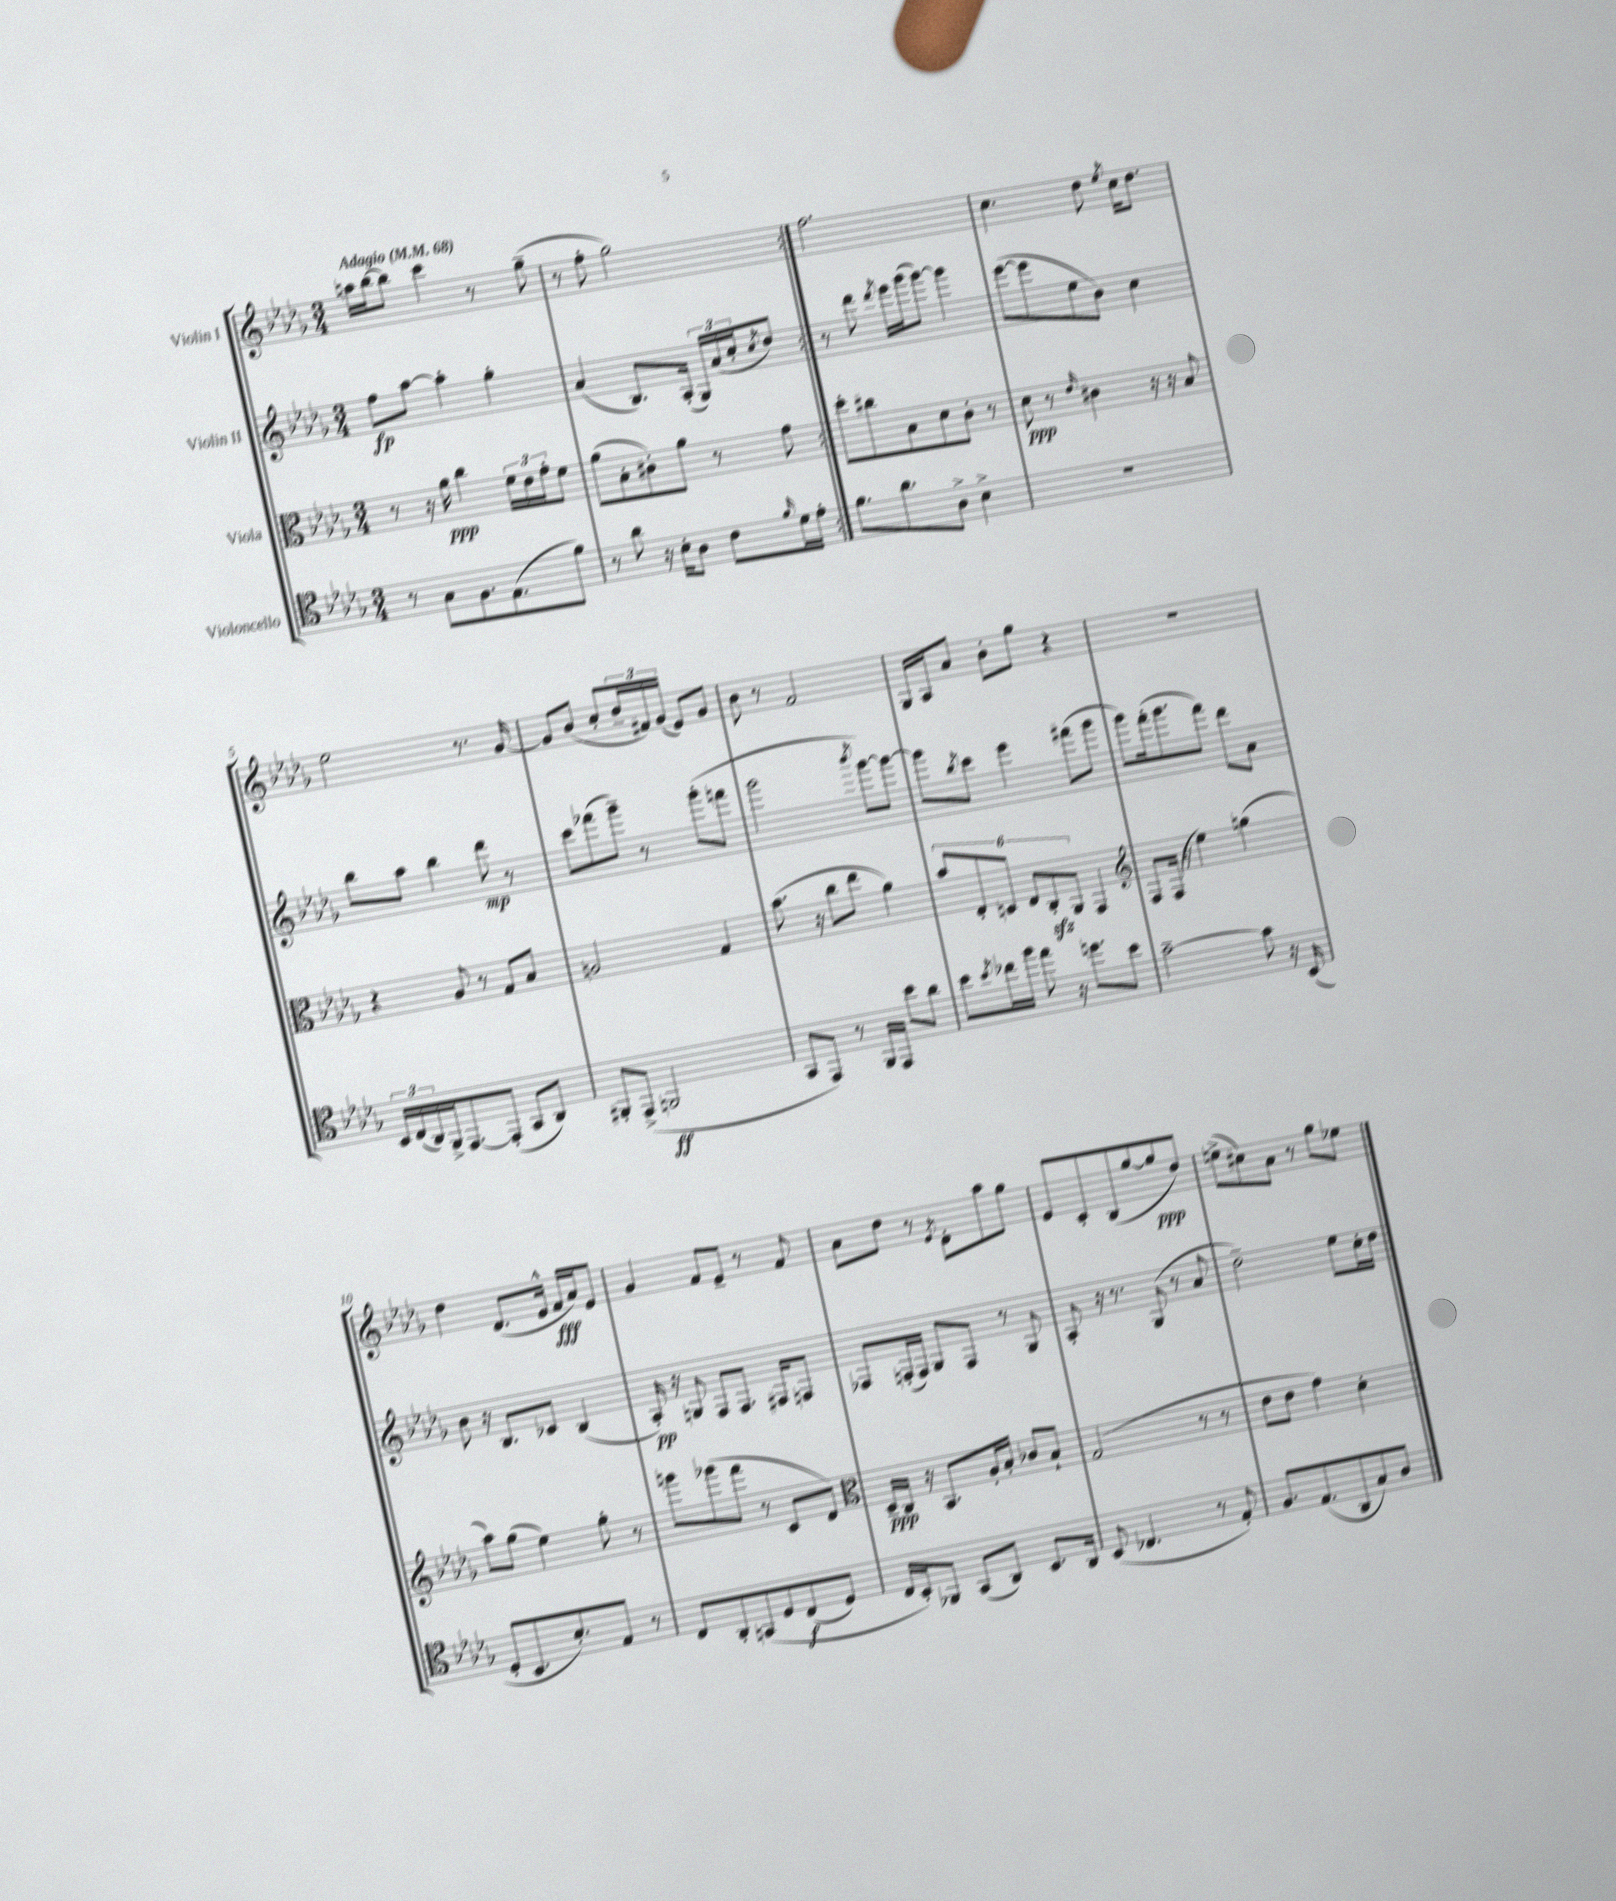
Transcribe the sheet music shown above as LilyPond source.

<<
\new StaffGroup <<
\new Staff = "s0" \with { instrumentName = "Violin I" } {
    \clef treble \key des \major \numericTimeSignature \time 3/4 \tempo "Adagio" 4 = 68
    \repeat volta 2 { a''16 bes''16~ bes''8 c'''4 r8 ges''8--( |
    r8 f''8-. ges''2) | }
    f''2. |
    c''4. des''8 \acciaccatura { ees''8 } c''16 des''8. |
    ees''2 r8. ges'16~ |
    ges'8 bes'8( c''8-. \tuplet 3/2 { des''16-- fis'16) ges'16( } ees'8) ges'8 |
    bes'8 r8 f'2 |
    ges16 aes16 aes'8 bes'8-. ges''8 r4 |
    R2. |
    des''4 des'8.( ees'16-^ f'16\fff aes'16) ees'8 |
    ges'4 f'8 ees'8-- r8 f'8 |
    aes'8 des''8 r8 \acciaccatura { ees'8 } des'8-. aes''8 ges''8 |
    ees'8 c'8-. bes8( ges''8~ ges''8\ppp des''8) |
    e''8->( cis''8) aes'8 r8 ges''8 ees''8 \bar "|." |
}
\new Staff = "s1" \with { instrumentName = "Violin II" } {
    \clef treble \key des \major \numericTimeSignature \time 3/4
    \repeat volta 2 { f''8\fp aes''8~ aes''4-. ges''4-. |
    aes'4( bes8.) aes16-.( \tuplet 3/2 { ges16) aes'16( c''16-. } \acciaccatura { c''8 } des''8) | }
    r8 des'''8 \acciaccatura { des'''8 } ees'''16 ges'''16( ges'''8~) ges'''4 |
    ees'''8~( ees'''8 ees''8 bes'8) c''4 |
    bes''8 aes''8 bes''4 des'''8\mp r8 |
    c'''8 fes'''8( ges'''8--) r8 ges'''8-.( f'''8 |
    ges'''2 \acciaccatura { bes'''8 } ges'''8~) ges'''8~ |
    ges'''8 \acciaccatura { bes''8 } c'''8 ees'''4 fis'''8( ges'''8 |
    ges'''8) f'''16-.( ges'''8. f'''8) des'''8 aes'8 |
    bes'8 r16 bes8. ces'8 bes4( |
    aes16-.\pp) r16 g8 f8 f8. fis16 f8 |
    fes8 f16-.( f16) ges8 f8 r8 ges8 |
    aes8-. r16 r8. ges8( r8 aes'8 |
    des''2--) ees''8 c''16-. des''16 \bar "|." |
}
\new Staff = "s2" \with { instrumentName = "Viola" } {
    \clef alto \key des \major \numericTimeSignature \time 3/4
    \repeat volta 2 { r8 r16 aes'16\ppp c''4 \tuplet 3/2 { f'16 ees'16 ges'16-. } f'8 |
    aes'8( bes8-. cis'8-.) aes'8 r8 ges'8 | }
    des''8-. cis''8 bes8 des'8 c'8-. r8 |
    des'8\ppp r8 \grace { ees'16 } cis'4 r16 r16 bes8 |
    r4 aes8 r8 ges8 bes8 |
    a2 ges4 |
    bes'8.( r16 c''8 ees''8 aes'4) |
    \tuplet 6/4 { bes'8 ees8-. d8 ees8 c8-.\sfz aes,8 } ges,4 |
    \clef treble f8 f16( r16 ees''4) g''4( |
    aes''8) ges''8( ees''4) ges''8-. r8 |
    g'''8 ges'''8( f'''8 r8 c'8 des'8) |
    \clef alto des16--\ppp c16 r16 bes,8. aes16-. bes16-. ces'8 bes8-! |
    ges2( r8 r8 |
    ees'8 ees'8 ges'4) des'4-. \bar "|." |
}
\new Staff = "s3" \with { instrumentName = "Violoncello" } {
    \clef tenor \key des \major \numericTimeSignature \time 3/4
    \repeat volta 2 { r8 ges8 f8. ees8.( f'8) |
    r8 aes'8 r16 bes16-. aes8 c'8 \grace { f'16 } des'16 ees'16-. | }
    f'8. aes'8. aes8-> bes4-> |
    R2. |
    \tuplet 3/2 { bes,16 c16( aes,16) } f,16-> ees,8.~ ees,8-.( ges,8 aes,8) |
    fis,8-. ees,8->( f,2\ff |
    ges,8 ees,8) r8 f,16 ees,16 bes'8 aes'8 |
    bes'8 \acciaccatura { bes'8 } ces''16 f''16 ees''8 r16 d''8. bes'8 |
    ges'2~-- ges'8 r16 bes,16( |
    des8-. bes,8. bes8.-.) ees8 r8 |
    c8 aes,8-. g,8\( des8 c8\f( des8) |
    c16 bes,16-.\) fes,8 ges,8( aes,8) bes,8. aes,16 |
    bes,8( ces4. r8 ees8-.) |
    f8. ees8.( aes,8 ges8) aes8 \bar "|." |
}
>>
>>
